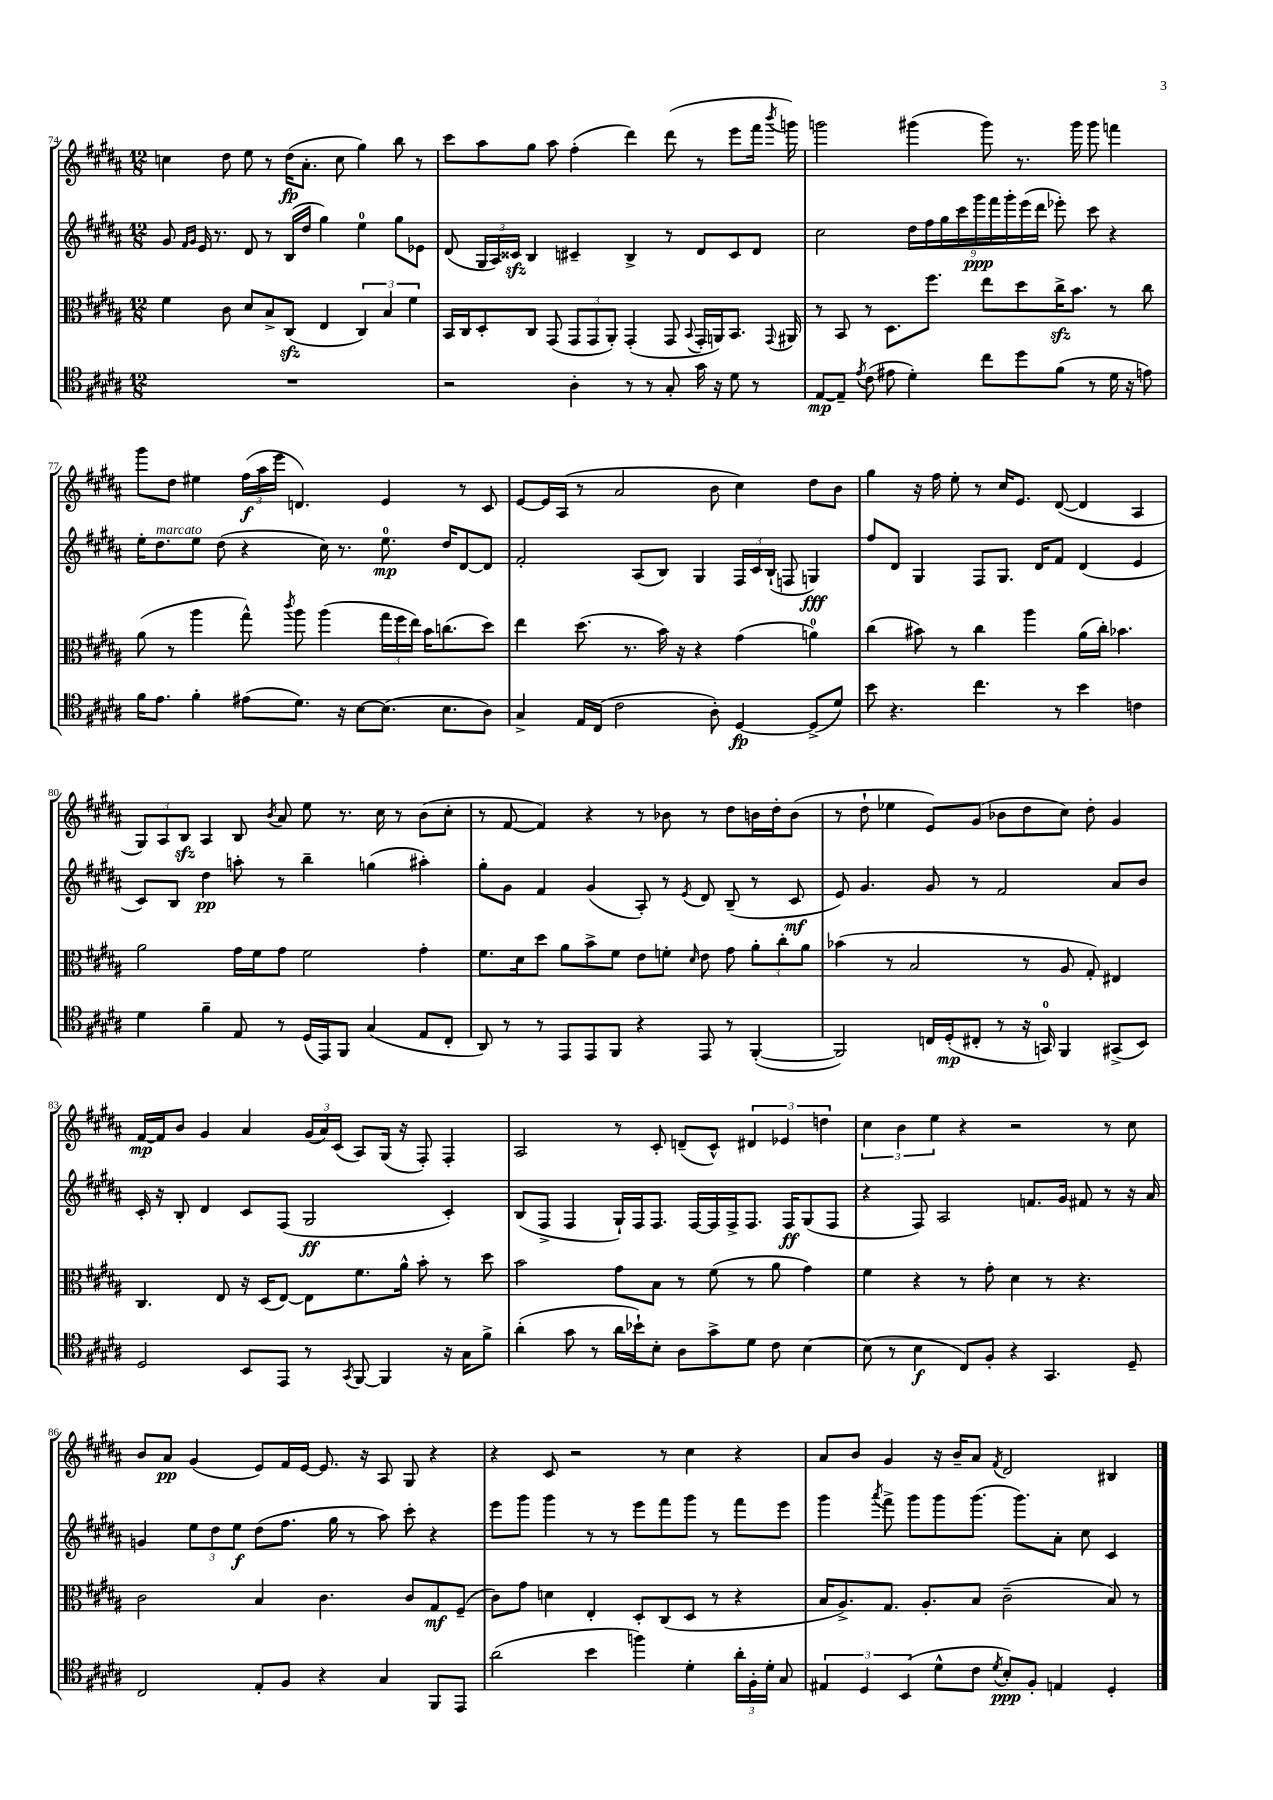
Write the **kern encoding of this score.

**kern	**kern	**kern	**kern
*staff4	*staff3	*staff2	*staff1
*clefC4	*clefC3	*clefG2	*clefG2
*k[f#c#g#d#a#]	*k[f#c#g#d#a#]	*k[f#c#g#d#a#]	*k[f#c#g#d#a#]
*M12/8	*M12/8	*M12/8	*M12/8
1.r	4f#\	8g#/	4cc\
.	.	16qqf#/LL	.
.	.	16qqg#/JJ	.
.	.	16e/	.
.	.	8.r	.
.	8c#\	.	8dd#\
.	8d#/L	8d#/	8ee\
.	8B^/	8r	8r
.	(8C#/J	(16B/LL	(16dd#\LK
.	.	16dd#/JJ	8.a#'\J
.	4E/	4gg#\)	.
.	.	.	8cc\
.	6C#/)	4ee\	4gg#\)
.	6B/	.	.
.	.	8gg#\L	8bb\
.	6f#\	.	.
.	.	8e-\J	8r
=	=	=	=
2r	16BB/LL	(8d#/	8ccc#\L
.	16C#/J	.	.
.	8D#'/	24G#/LL	8aa#\
.	.	24A#/)	.
.	.	24c##/JJ	.
.	8C#/J	4B/	8gg#\J
.	(8GG#/	.	8aa#\
4A#'\	12GG#/L	4c#~/	(4ff#'\
.	12GG#/	.	.
.	12AA#'/J)	.	.
8r	(4GG#'/	4B^/	4ddd#\)
8r	.	.	.
8G#'/	8GG#/	8r	(8ddd#\
.	8qqBB/	.	.
16g#\	16GG#'/LL	8d#/L	8r
16r	16AA/J)	.	.
8d#\	8.BB/J	8c#/	8eee\L
8r	.	8d#/J	16fff#\Jk
.	8qqGG#/	.	8qbbb/
.	16AA#/	.	16ggg\)
=	=	=	=
[8E/L	8r	2cc#\	2ggg\
8E~/]J	8BB/	.	.
8qe/	.	.	.
(8c#\	8r	.	.
8e#\	8.D#\L	.	.
4d#'\)	.	18dd#\LL	(4ggg#\
.	.	18ff#\	.
.	8.ff#\J	.	.
.	.	18gg#\	.
.	.	18ccc#\	.
.	.	18ggg#\	.
8cc#\L	8ee\L	.	8ggg#\)
.	.	18fff#\	.
.	.	18ggg#'\	.
8dd#\	8dd#\	.	8.r
.	.	(18eee\	.
.	.	18ddd#\JJ	.
(8f#\J	16cc#^\K	8eee-'\)	.
.	8.b\J	.	16ggg#\
8r	.	8ccc#\	8ggg#\
16d#\	8r	4r	4fff\
16r	.	.	.
8e\)	8cc#\	.	.
=	=	=	=
16f#\LK	(8a#\	16ee'\LK	8ggg#\L
8.e\J	.	8.dd#\	.
.	8r	.	8dd#\J
4f#'\	4aa#\	8ee\J	4ee#\
.	.	(8dd#\	.
(8e#\L	8gg#^^\)	4r	(24ff#\LL
.	.	.	24aa#\
.	.	.	24eee\JJ
.	8qccc#/	.	.
8.d#\J)	8aa#\	.	4.d/)
.	(4aa#\	16cc#\)	.
16r	.	8.r	.
[8B\L	.	.	.
(8.B\]J	24gg#\LL	8.ee\	4e/
.	24ff#\	.	.
.	24ee\JJ)	.	.
.	16b\LK	.	.
8.B\L	(8.cc\	16dd#/LK	.
.	.	[8d#/	8r
8A#\J)	8dd#\J)	8d#/]J	8c#/
=	=	=	=
4G#^/	4ee\	2f#'/	[8e/L
.	.	.	16e/]L
.	.	.	(16A#/JJ
16E/LL	(8.dd#\	.	8r
(16C#/JJ	.	.	.
2c#\	.	.	2a#/
.	8.r	.	.
.	.	(8A#/L	.
.	16b\)	8B/J)	.
.	16r	.	.
.	4r	4G#/	.
8A#'\)	.	.	8b\
[4D#/	(4g#\	24F#/LL	4cc#\)
.	.	24c#/	.
.	.	(24B`/JJ	.
.	.	8F/	.
(8D#^/]L	4a\)	4G/)	8dd#\L
8d#/J)	.	.	8b\J
=	=	=	=
8b\	(4cc#\	8ff#/L	4gg#\
4.r	.	8d#/J	.
.	8b#\)	4G#/	16r
.	.	.	16ff#\
.	8r	.	8ee'\
4.cc#\	4cc#\	8F#/L	8r
.	.	8.G#/J	16cc#/LK
.	.	.	8.e/J
.	4aa#\	.	.
.	.	16d#/LK	.
8r	.	8f#/J	([8d#/
4b\	(16a#\LL	(4d#/	4d#/]
.	16cc#'\JJ)	.	.
.	4.b-\	.	.
4c\	.	4e/	4A#/
=	=	=	=
4d#\	2a#\	8c#/L)	12G#/L)
.	.	.	12A#/
.	.	8B/J	.
.	.	.	12B/J
4f#~\	.	4dd#\	4A#/
8E/	16g#\LL	8aa'\	8B/
.	16f#\J	.	.
.	.	.	8qb/
8r	8g#\J	8r	8a#/
(16D#/LL	2f#\	4bb~\	8ee\
16EE/J)	.	.	.
8FF#/J	.	.	8.r
(4G#/	.	(4gg\	.
.	.	.	16cc#\
.	.	.	8r
8E/L	4g#'\	4aa#'\)	(8b\L
8C#'/J	.	.	8cc#'\J
=	=	=	=
8AA#/)	8.f#\L	8gg#'\L	8r
8r	.	8g#\J	[8f#/
.	16d#\k	.	.
8r	8dd#\J	4f#/	4f#/])
8EE/L	8a#\L	.	.
8EE/	8b^\	(4g#/	4r
8FF#/J	8f#\J	.	.
4r	8e\L	8A#'/)	8r
.	8f'\J	8r	8b-\
.	16qqd#/	8qe/	.
8EE/	8e\	8d#/	8r
8r	8g#\	(8B~/	8dd#\L
([4FF#'/	12a#'\L	8r	16b\L
.	.	.	16dd#'\J
.	12cc#'\	.	.
.	.	8c#/	(8b\J
.	12a#\J	.	.
=	=	=	=
2FF#/])	(4b-\	8e/)	8r
.	.	4.g#/	8dd#`\
.	8r	.	4ee-\
.	2B/	.	.
16C/LL	.	8g#/	8e/L)
(16D#'/J	.	.	.
8C#'/J	.	8r	(8g#/J
8r	.	2f#/	8b-\L
16r	8r	.	8dd#\
16GG/)	.	.	.
4FF#/	8A#/	.	8cc#\J)
.	8G#'/)	.	8dd#'\
(8GG#^/L	4E#/	8a#/L	4g#/
8BB/J)	.	8b/J	.
=	=	=	=
2D#/	4.C#/	16c#'/	[16f#/LL
.	.	16r	16f#/]J
.	.	8B'/	8b/J
.	.	4d#/	4g#/
.	8E/	.	.
8BB/L	16r	8c#/L	4a#/
.	(16D#/LK	.	.
8EE/J	[8E/J)	(8F#/J	.
8r	8E\]L	2G#/	(24g#/LL
.	.	.	24a#/)
.	.	.	(24c#/JJ
8qGG#/	.	.	.
[8FF#/	8.f#\	.	8A#/L)
4FF#/]	.	.	(16G#/Jk
.	16a#^^\Jk	.	16r
.	8b'\	.	8F#'/)
16r	8r	4c#'/)	4F#'/
16G#\LK	.	.	.
8f#^\J	8dd#\	.	.
=	=	=	=
(4a#'\	2b\	(8B/L	2A#/
.	.	8F#^/J	.
8g#\	.	4F#/	.
8r	.	.	.
16a#\LL	8g#\L	16G#`/LL)	8r
16b-`\J)	.	16F#/J	.
8B'\J	8B\J	8.F#/J	8c#'/
8A#\L	8r	.	(8d~/L
.	.	[16F#/LL	.
8g#^\	(8f#\	16F#/]	8c#^^/J)
.	.	16F#^/J	.
8d#\J	8r	8.F#/J	6d#/
8c#\	8a#\	.	.
.	.	.	6e-/
.	.	16F#/LK	.
[4B\	4g#\)	(8G#/	.
.	.	.	6dd\
.	.	8F#/J	.
=	=	=	=
(8B\]	4f#\	4r	6cc#\
8r	.	.	.
.	.	.	6b\
4B\	4r	8F#/)	.
.	.	.	6ee\
.	.	2A#/	.
8C#/L)	8r	.	4r
8F#'/J	8g#'\	.	.
4r	4d#\	.	2r
.	.	8.f/L	.
4.GG#/	8r	.	.
.	.	16g#/Jk	.
.	4.r	8f#/	.
.	.	8r	8r
8D#~/	.	16r	8cc#\
.	.	16a#/	.
=	=	=	=
2C#/	2c#\	4g/	8b/L
.	.	.	8a#/J
.	.	12ee\L	(4g#/
.	.	12dd#\	.
.	.	12ee\J	.
8E'/L	4B/	(8dd#\L	8e/L)
8F#/J	.	8.ff#\J	16f#/L
.	.	.	[16e/JJ
4r	4.c#\	.	8.e/]
.	.	16gg#\	.
.	.	8r	.
.	.	.	16r
4G#/	.	8aa#\)	8A#/
.	8c#/L	8ccc#'\	8G#/
8FF#/L	8G#/	4r	4r
8EE/J	(8F#~/J	.	.
=	=	=	=
(2a#\	8c#\L)	8eee\L	4r
.	8g#\J	8ggg#\J	.
.	4d\	4ggg#\	8c#/
.	.	.	2r
4b\	4E'/	8r	.
.	.	8r	.
4ff\)	8D#'/L	8eee\L	.
.	(8C#/	8fff#\	8r
4d#'\	8D#/J	8ggg#\J	4cc#\
.	8r	8r	.
24a#'\LL	4r	8fff#\L	4r
24F#'\	.	.	.
24d#'\JJ	.	.	.
8G#/	.	8eee\J	.
=	=	=	=
6E#/	16B/LK	4ggg#\	8a#/L
.	8.A#^/)	.	.
.	.	.	8b/J
6D#/	.	.	.
.	.	8qaaa#/	.
.	8.G#/J	8fff#^\	4g#/
(6BB/	.	.	.
.	.	8ggg#\L	.
.	8.A#'/L	.	.
8d#^^\L	.	8ggg#\	16r
.	.	.	16b~/LK
8c#\J	8B/J	(8.ggg#\J	8a#/J
8qd#/	.	.	8qf#/
8B'/L)	(2c#~\	.	2d#/
.	.	8.ggg#\L)	.
8F#'/J	.	.	.
4E/	.	8a#'\J	.
.	.	8cc#\	.
4D#'/	8B/)	4c#/	4B#/
.	8r	.	.
==	==	==	==
*-	*-	*-	*-
